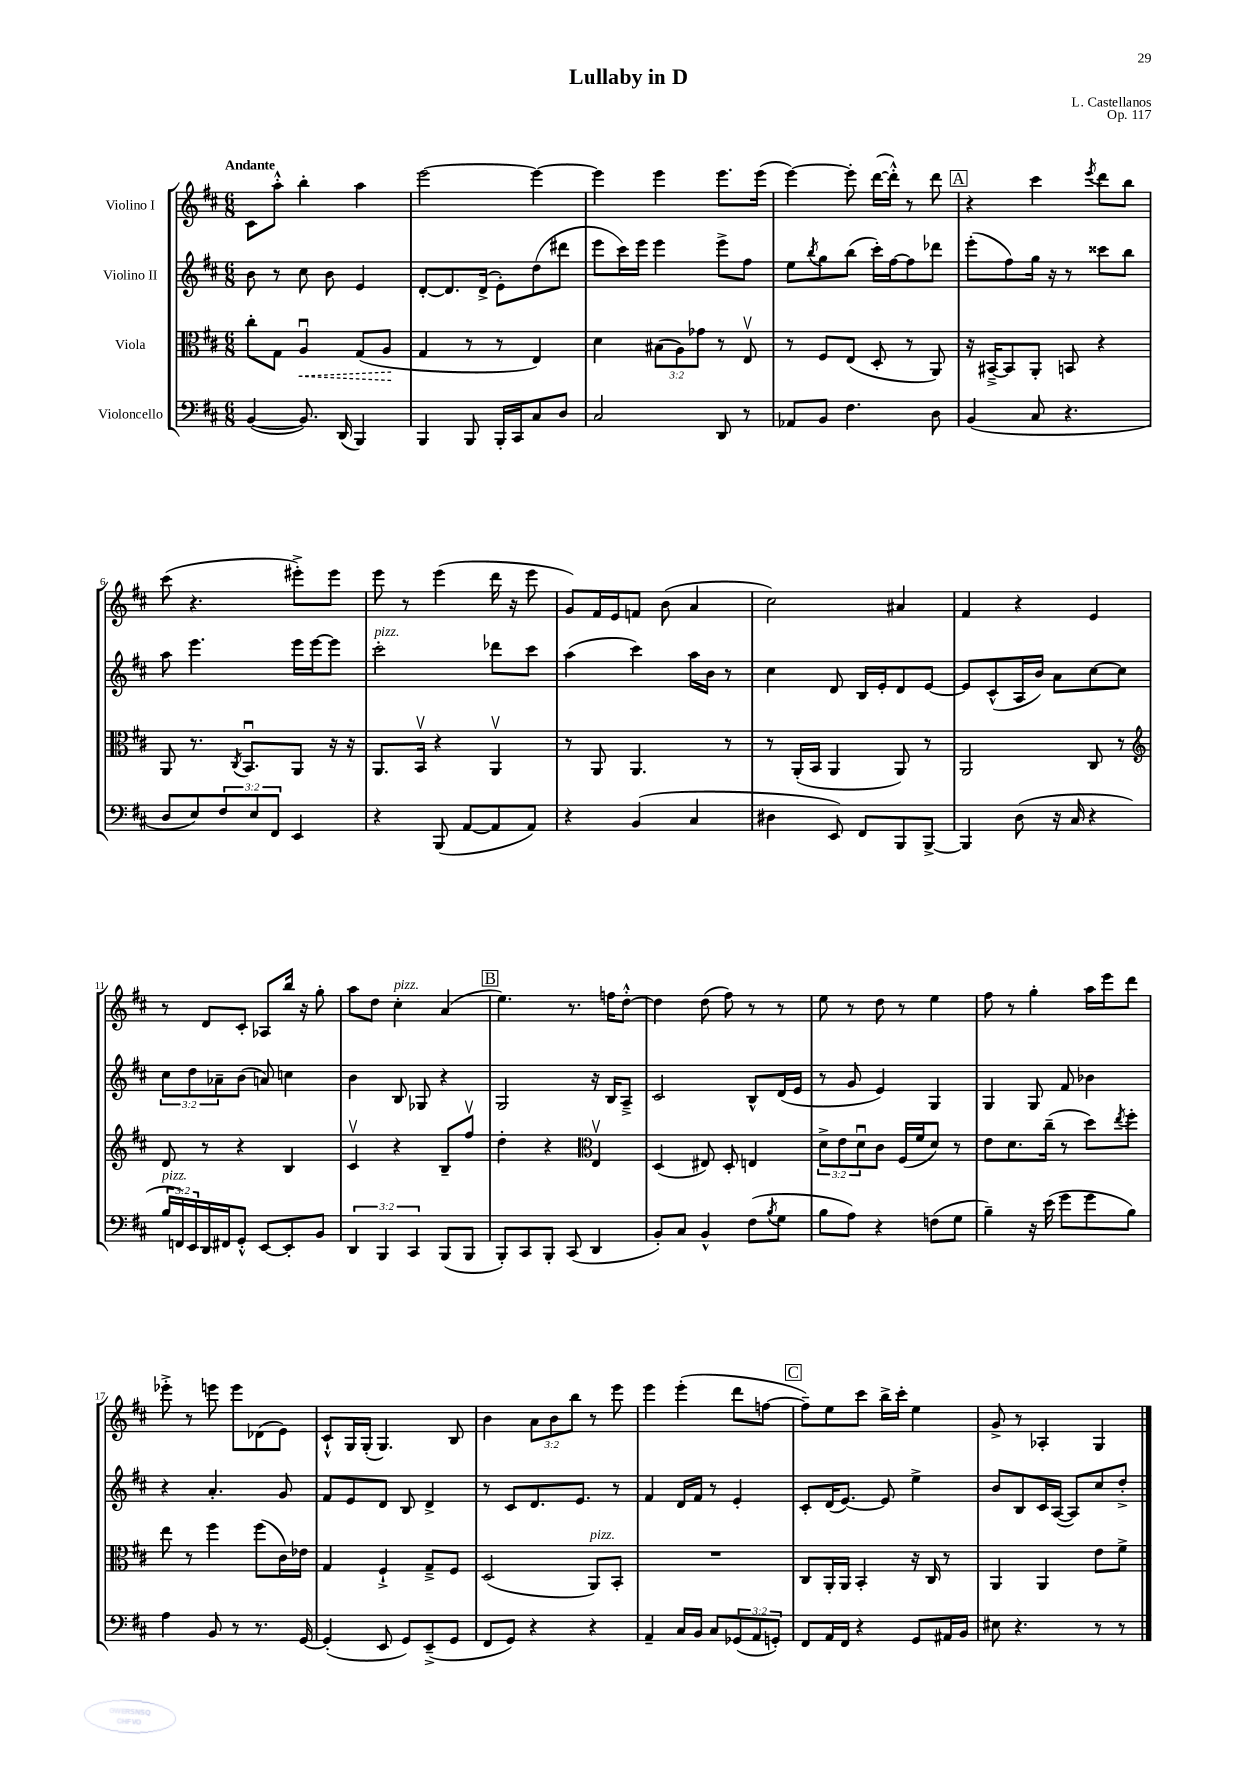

**kern	**kern	**dynam	**kern	**kern
*part4	*part3	*part3	*part2	*part1
*staff4	*staff3	*staff3	*staff2	*staff1
*I"Violoncello	*I"Viola	*	*I"Violino II	*I"Violino I
*clefF4	*clefC3	*	*clefG2	*clefG2
*k[f#c#]	*k[f#c#]	*	*k[f#c#]	*k[f#c#]
*M6/8	*M6/8	*	*M6/8	*M6/8
=1	=1	=1	=1	=1
!	!	!	!	!LO:TX:a:B:t=Andante
([4BB/	8cc#'\L	.	8b\	8c#\L
.	8G\J	.	8r	8aa'^^\J
!	!	!LO:HP:b	!	!
8.BB/])	4Au/	<	8cc#\	4bb'\
.	.	.	8b\	.
(16DD/	.	.	.	.
4BBB/)	(8G/L	.	4e/	4aa\
.	8A/J	.	.	.
.	.	[	.	.
=2	=2	=2	=2	=2
4BBB/	4G/	.	[8d'/L	[2eee\
.	.	.	8.d/]	.
8BBB/	8r	.	.	.
.	.	.	(16d^/Jk	.
16BBB'/LL	8r	.	8e'\L)	.
16CC#/J	.	.	.	.
8C#/	4E/)	.	(8dd\	4eee\_
8D/J	.	.	8ddd#X\J	.
=3	=3	=3	=3	=3
2C#/	4d\	.	8eee\L	4eee\]
.	.	.	16ccc#\L)	.
.	.	.	16eee\JJ	.
.	(12B#X\L	.	4eee\	4eee\
.	12A\)	.	.	.
.	12g-X\J	.	.	.
8DD/	8r	.	8eee^\L	8.eee\L
8r	8Ev/	.	8ff#\J	.
.	.	.	.	(16eee\Jk
=4	=4	=4	=4	=4
8AA-X/L	8r	.	8ee\L	[4eee\)
.	.	.	8qbb/	.
8BB/J	8F#/L	.	8gg\	.
4.F#\	(8E/J	.	(8bb\J	8eee'\]
.	8D'/	.	16ccc#'\LL)	([16ddd\LL
.	.	.	[16ff#\J	16ddd'^^\JJ])
.	8r	.	8ff#\]	8r
8D\	8AA/)	.	8ddd-X\J	8ddd\
!!LO:REH:place=s1:t=A
=5	=5	=5	=5	=5
(4BB/	16r	.	(8eee'\L	4r
.	[16BB#X~^/KL	.	.	.
.	8BB#/]	.	8ff#\)	.
8C#/	8AA'/J	.	16gg\Jk	4ccc#\
.	.	.	16r	.
4.r	8BBn/	.	8r	.
.	.	.	.	8qeee/
.	4r	.	8ccc##X\L	8ddd\L
.	.	.	8bb\J	8bb\J
!!LO:LB:g=z
=6	=6	=6	=6	=6
8D/L	8AA/	.	8aa\	(8ccc#\
8E/)	8.r	.	4.eee\	4.r
12F#/	.	.	.	.
.	8qC#/	.	.	.
.	8.BBu/L	.	.	.
12E/	.	.	.	.
12FF#/J	.	.	.	.
4EE/	8AA/J	.	16eee\LL	8eee#X'^\L)
.	.	.	[16eee\J	.
.	16r	.	8eee\J]	8eee#\J
.	16r	.	.	.
=7	=7	=7	=7	=7
!	!	!	!LO:TX:a:i:t=pizz.	!
4r	8.AA/L	.	2ccc#'\	8eee\
.	.	.	.	8r
.	16BBv/Jk	.	.	.
(8BBB/	4r	.	.	(4eee\
[8AA/L	.	.	.	.
8AA/]	4AAv/	.	8ddd-X\L	16ddd\
.	.	.	.	16r
8AA/J)	.	.	8ccc#\J	8eee\
=8	=8	=8	=8	=8
4r	8r	.	(4aa\	8g/L)
.	8AA/	.	.	16f#/L
.	.	.	.	16e/J
(4BB/	4.AA/	.	4ccc#\)	8fn/J
.	.	.	.	(8b\
4C#/	.	.	16aa\LL	4a/
.	.	.	16b\JJ	.
.	8r	.	8r	.
=9	=9	=9	=9	=9
4D#X\	8r	.	4cc#\	2cc#\)
.	(16AA'/LL	.	.	.
.	16BB/JJ	.	.	.
8EE/)	4AA/	.	8d/	.
8FF#/L	.	.	16B/LL	.
.	.	.	16e'/J	.
8BBB/	8AA/)	.	8d/	4a#X/
[8BBB^/J	8r	.	[8e/J	.
=10	=10	=10	=10	=10
4BBB/]	2AA/	.	8e/L]	4f#/
.	.	.	(8c#^^/	.
(8D\	.	.	16A/L	4r
.	.	.	16b/JJ)	.
16r	.	.	8a\L	.
16C#/	.	.	.	.
4r	8C#/	.	[8cc#\	4e/
.	8r	.	8cc#\J]	.
!!LO:LB:g=z
=11	=11	=11	=11	=11
*	*clefG2	*	*	*
!LO:TX:a:i:t=pizz.	!	!	!	!
24B/LL	8d/	.	12cc#\L	8r
24FFn/)	.	.	.	.
24EE/	.	.	12dd\	.
16DD/	8r	.	.	8d/L
.	.	.	12a-X~\	.
16FF#X/J	.	.	.	.
8GG'^^/J	4r	.	(8b\J	8c#'/J
[8EE/L	.	.	8an/)	8A-X/L
8EE'/]	4B/	.	4ccn\	16bb/Jk
.	.	.	.	16r
8BB/J	.	.	.	8gg'\
=12	=12	=12	=12	=12
6DD/	4c#v/	.	4b\	8aa\L
.	.	.	.	8dd\J
6BBB/	.	.	.	.
!	!	!	!	!LO:TX:a:i:t=pizz.
.	4r	.	8B/	4cc#'\
6CC#/	.	.	.	.
.	.	.	8G-X/	.
(8BBB/L	8B~/L	.	4r	(4a/
8BBB/J	8ff#v/J	.	.	.
!!LO:REH:place=s1:t=B
=13	=13	=13	=13	=13
8BBB'/L)	4dd'\	.	2G/	4.ee\)
8CC#/	.	.	.	.
8BBB'/J	4r	.	.	.
(8CC#/	.	.	.	8.r
*	*clefC3	*	*	*
4DD/	4Ev/	.	16r	.
.	.	.	16B/KL	16ffn\KL
.	.	.	8A~^/J	[8dd'^^\J
=14	=14	=14	=14	=14
8BB'/L)	(4D/	.	2c#/	4dd\]
8C#/J	.	.	.	.
4BB^^/	8E#X/)	.	.	(8dd\
.	8D'/	.	.	8ff#\)
(8F#\L	4En/	.	8B^^/L	8r
8qB/	.	.	.	.
8G\J	.	.	(16d/L	8r
.	.	.	16e/JJ	.
=15	=15	=15	=15	=15
8B\L	12d^\L	.	8r	8ee\
.	12e\	.	.	.
8A\J)	.	.	8g/	8r
.	12du\	.	.	.
4r	8c#\J	.	4e/)	8dd\
.	(16F#/LL	.	.	8r
.	16f#/J	.	.	.
(8Fn\L	8d/J)	.	4G/	4ee\
8G\J	8r	.	.	.
=16	=16	=16	=16	=16
4B~\)	8e\L	.	4G/	8ff#\
.	8.d\	.	.	8r
16r	.	.	8G/	4gg'\
(16e\	(16cc#~\Jk	.	.	.
8g\L	8r	.	8f#/	.
8g\	8dd\L)	.	4b-X\	16aa\LL
.	.	.	.	16eee\J
.	8qee/	.	.	.
8B\J)	8ff#'\J	.	.	8ddd\J
!!LO:LB:g=z
=17	=17	=17	=17	=17
4A\	8ee\	.	4r	8eee-X'^\
.	8r	.	.	8r
8BB/	4ff#\	.	4.a'/	8eeen\
8r	.	.	.	8eee\L
8.r	(8ff#\L	.	.	(8d-X\
.	16c#\L)	.	8g/	8e\J)
[16GG/	16e-X\JJ	.	.	.
=18	=18	=18	=18	=18
(4GG'/]	4G/	.	8f#/L	8c#`^^/L
.	.	.	8e/	16G/L
.	.	.	.	(16G'/JJ
8EE/	4F#`^/	.	8d/J	4.G/)
8GG/L)	.	.	8B/	.
(8EE~^/	8G~^/L	.	4d^/	.
8GG/J	8F#/J	.	.	8B/
=19	=19	=19	=19	=19
8FF#/L	(2D/	.	8r	4b\
8GG/J)	.	.	8c#/L	.
4r	.	.	8.d/	12a\L
.	.	.	.	12b\
.	.	.	.	12bb\J
.	.	.	8.e/J	.
!	!LO:TX:a:i:t=pizz.	!	!	!
4r	8AA/L)	.	.	8r
.	8BB'/J	.	8r	8eee\
=20	=20	=20	=20	=20
4AA~/	2.r	.	4f#/	4eee\
16C#/LL	.	.	16d/LL	(4eee'\
16BB/JJ	.	.	16f#/JJ	.
8C#/L	.	.	8r	.
(12GG-X/	.	.	4e'/	8ddd\L
12AA/	.	.	.	.
.	.	.	.	[8ffn\J
12GGn'/J)	.	.	.	.
!!LO:REH:place=s1:t=C
=21	=21	=21	=21	=21
8FF#/L	8C#/L	.	8c#'/L	8ff~\L])
16AA/L	16AA'/L	.	(16d/K	8ee\
16FF#/JJ	16AA/JJ	.	[8.e/J)	.
4r	4BB'/	.	.	8ccc#\J
.	.	.	8e/]	16bb^\LL
.	.	.	.	16ccc#'\JJ
8GG/L	16r	.	4ee^\	4ee\
.	16C#/	.	.	.
16AA#X/L	8r	.	.	.
16BB/JJ	.	.	.	.
=22	=22	=22	=22	=22
8E#X\	4AA/	.	8b/L	8g^/
4.r	.	.	8B/	8r
.	4AA/	.	16c#/L	4A-X'/
.	.	.	([16A/JJ	.
.	.	.	8A/L])	.
8r	8e\L	.	8cc#/	4G/
8r	8f#^\J	.	8dd'^/J	.
==	==	==	==	==
*-	*-	*-	*-	*-
